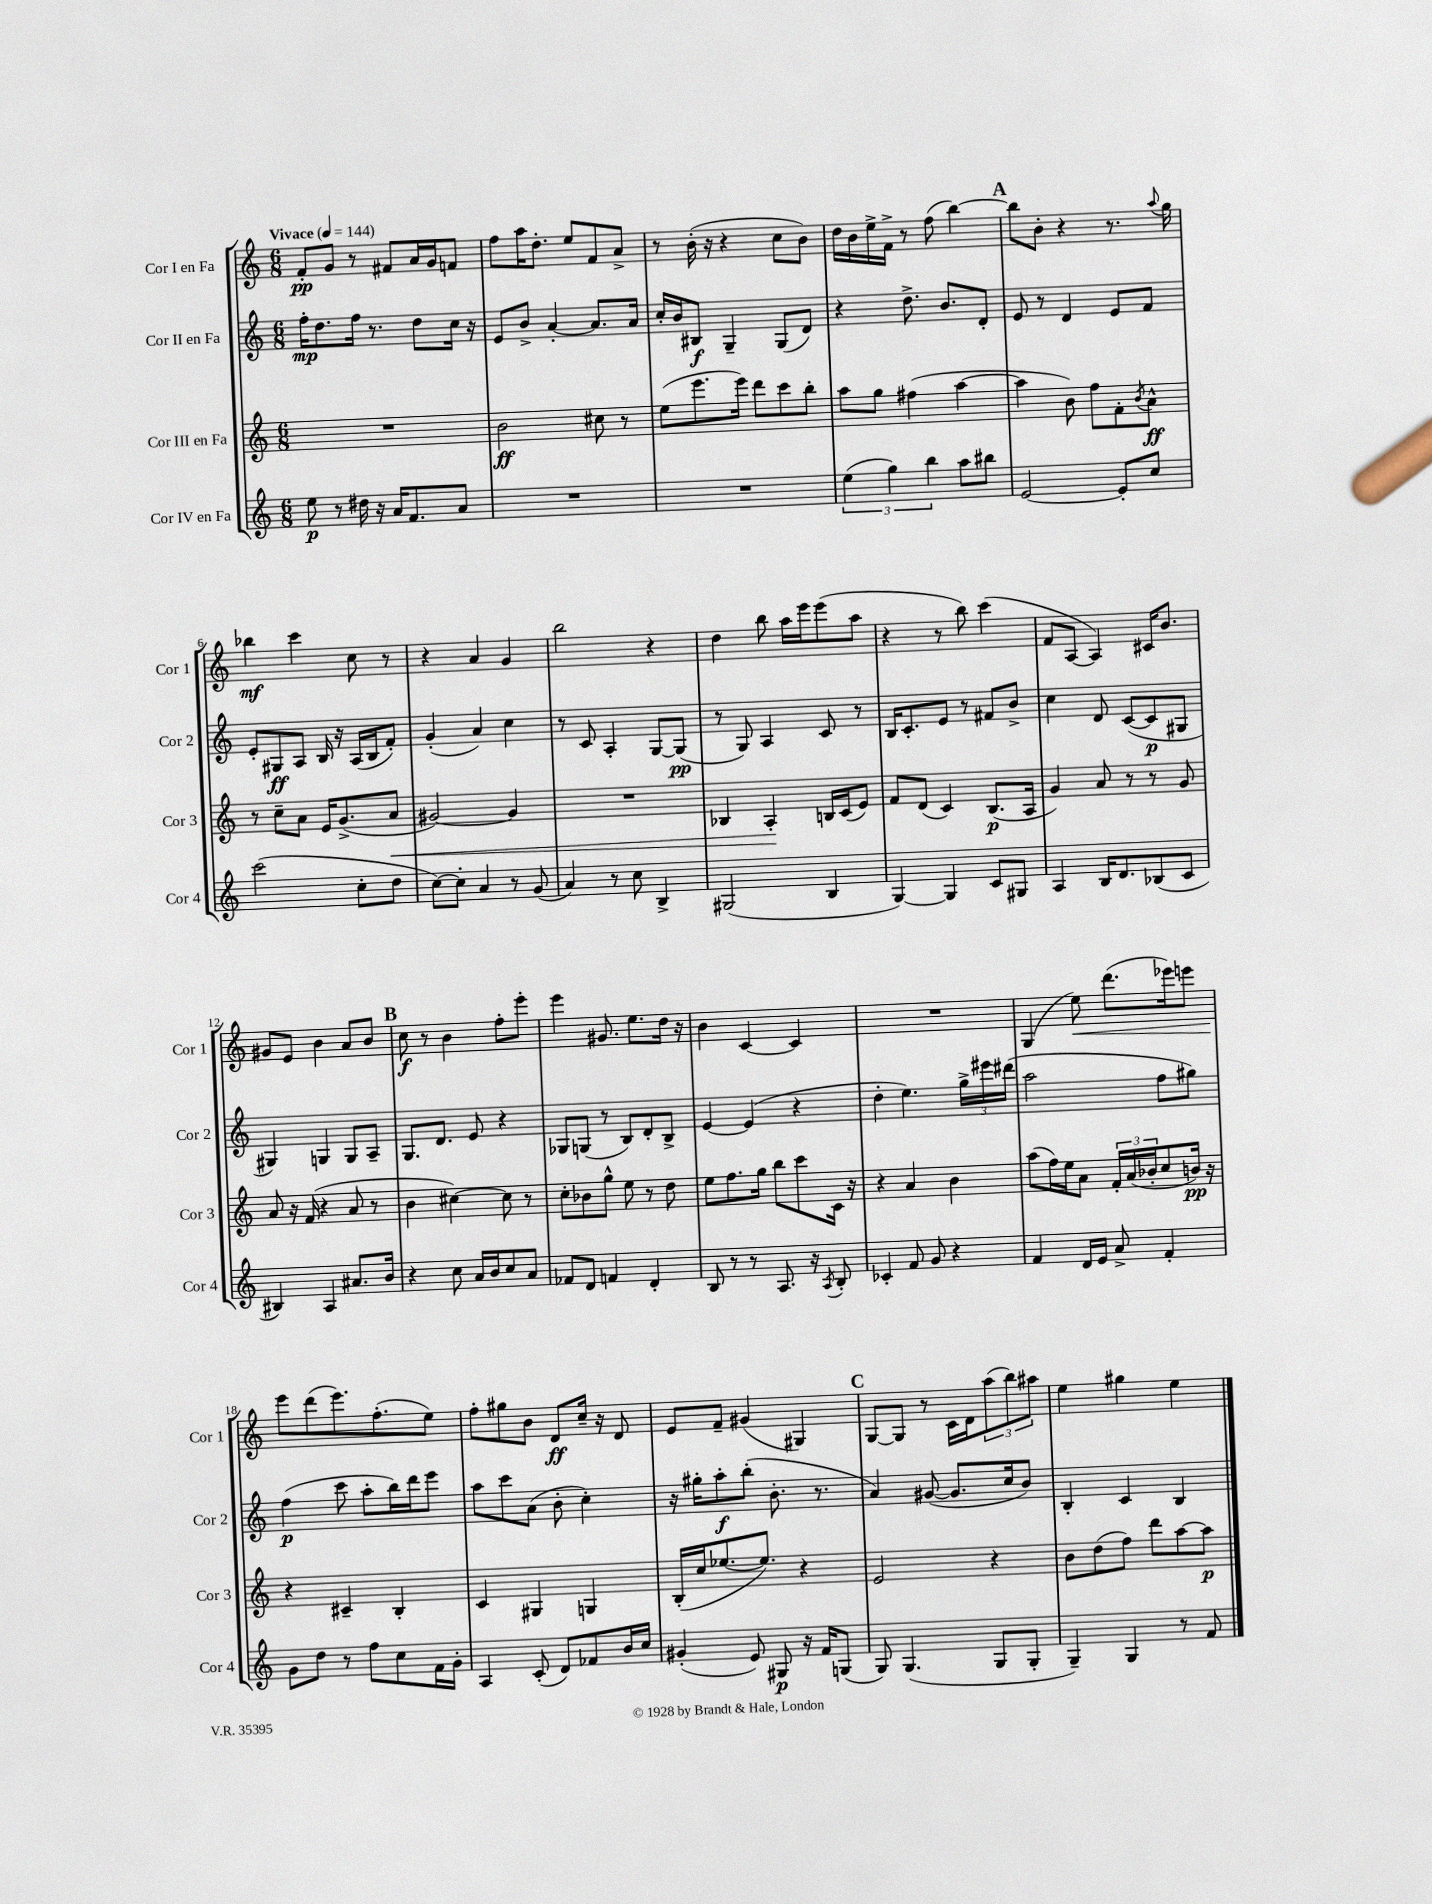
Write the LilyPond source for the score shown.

<<
\new StaffGroup <<
\new Staff = "s0" \with { instrumentName = "Cor I en Fa" shortInstrumentName = "Cor 1" } {
    \clef treble \key c \major \numericTimeSignature \time 6/8 \tempo "Vivace" 4 = 144
    f'8-.\pp g'8 r8 fis'8 a'16 g'16 f'8 |
    f''8 a''16 d''8.-. e''8 f'8 a'8-> |
    r8 b'16-.( r16 r4 c''8 b'8) |
    d''16 b'16 e''16-> f'16-> r8 f''8( b''4~) |
    \mark \markup { \bold "A" } b''8 b'8-. r4 r8. \appoggiatura { a''8 } g''16 |
    bes''4\mf c'''4 c''8 r8 |
    r4 a'4 g'4 |
    b''2 r4 |
    d''4 b''8 a''16 e'''16 e'''8( a''8 |
    r4 r8 b''8) c'''4( |
    f'8 a8~ a4) cis'16 b'8. |
    gis'8 e'8 b'4 a'8 b'8 |
    \mark \markup { \bold "B" } c''8\f r8 b'4 f''8-. e'''8-. |
    e'''4 gis'8. e''8. d''16 r16 |
    b'4 c'4~ c'4 |
    R2. |
    g4( e''8\<) d'''8.( ees'''16) e'''8 |
    e'''8\! d'''8( e'''8.) f''8.-.( e''8) |
    f''8-. gis''8 b'8 d'8\ff c''16-- r16 d'8 |
    e'8 f'8-- gis'4( gis4) |
    \mark \markup { \bold "C" } g8~ g8 r8 c'16 d'16 \tuplet 3/2 { a''8( b''8) ais''8 } |
    e''4 gis''4 e''4 \bar "|." |
}
\new Staff = "s1" \with { instrumentName = "Cor II en Fa" shortInstrumentName = "Cor 2" } {
    \clef treble \key c \major \numericTimeSignature \time 6/8
    f''16-.\mp d''8. f''16 r8. d''8 c''16 r16 |
    e'8 b'8-> a'4~-. a'8. a'16 |
    c''16-. b'16 bis8\f g4-- g8( d'8) |
    r4 d''8.-> b'8. d'8-. |
    \mark \markup { \bold "A" } e'8 r8 d'4 e'8 f'8 |
    e'8-. gis8\ff a8 b16 r16 a16( b16 f'8-.) |
    g'4-.( a'4) c''4 |
    r8 c'8 a4-. g8~ g8\pp( |
    r8 g8) a4 c'8 r8 |
    b16 c'8.-. e'8 r8 fis'8 b'8-> |
    c''4 d'8 c'8~( c'8\p gis8 |
    gis4) g4 g8 a8-- |
    \mark \markup { \bold "B" } g8. d'8. e'8 r4 |
    ges8 g8( r8 b8) d'8-. b8-> |
    e'4~ e'4( r4 |
    d''4-. e''4.) \tuplet 3/2 { g''16-> eis'''16 dis'''16( } |
    a''2 f''8 gis''8) |
    f''4\p( c'''8 a''8-. b''16) d'''16 e'''8 |
    a''8 c'''8 a'8( b'8-. c''4-.) |
    r16 gis''16-. a''8-.\f b''8-.( b'8.-. r8. |
    \mark \markup { \bold "C" } a'4) gis'8~( gis'8. c''16 b'8) |
    b4-. c'4 b4 \bar "|." |
}
\new Staff = "s2" \with { instrumentName = "Cor III en Fa" shortInstrumentName = "Cor 3" } {
    \clef treble \key c \major \numericTimeSignature \time 6/8
    R2. |
    b'2\ff cis''8 r8 |
    e''8( e'''8. e'''16) d'''8 c'''8 b''8-. |
    a''8 g''8 fis''4( a''4~ |
    \mark \markup { \bold "A" } a''4 b'8) f''8 f'8-. \acciaccatura { b'8 } a'8-^\ff |
    r8 c''8-- a'8 e'16 g'8.->( a'8\< |
    gis'2~) gis'4 |
    R2. |
    bes4 a4-.\! b16 c'16( e'8) |
    f'8 d'8( c'4) b8.\p( a16 |
    g'4) a'8 r8 r8 g'8 |
    a'8 r16 f'16( r4 a'8 r8 |
    \mark \markup { \bold "B" } b'4 cis''4~) cis''8 r8 |
    c''8-. bes'8 g''8-^ e''8 r8 d''8 |
    e''8 f''8. g''16 b''8 c'''8 c'16 r16 |
    r4 a'4 b'4 |
    a''8( f''16) e''16 a'8 \tuplet 3/2 { f'16-. a'16( bes'16-. } c''8 b'16\pp) r16 |
    r4 cis'4-- b4-. |
    c'4 gis4 g4 |
    b16-.( c''16 ees''8.~ ees''8.) r4 |
    \mark \markup { \bold "C" } e'2 r4 |
    b'8 d''8( f''8) d'''8 a''8~ a''8\p \bar "|." |
}
\new Staff = "s3" \with { instrumentName = "Cor IV en Fa" shortInstrumentName = "Cor 4" } {
    \clef treble \key c \major \numericTimeSignature \time 6/8
    e''8\p r8 dis''16 r16 a'16 f'8. a'8 |
    R2. |
    R2. |
    \tuplet 3/2 { e''4( g''4) b''4 } a''8 bis''8 |
    \mark \markup { \bold "A" } e'2~ e'8-. c''8 |
    c'''2( c''8-. d''8 |
    c''8~) c''8-. a'4 r8 g'8( |
    a'4) r8 c''8 b4-> |
    gis2( b4 |
    g4~) g4 c'8 gis8 |
    a4 b16 d'8. bes8( c'8 |
    bis4) a4 ais'8. b'16 |
    \mark \markup { \bold "B" } r4 c''8 a'16 b'16 c''8 a'8 |
    fes'8 d'8 f'4 d'4-. |
    b8 r8 r8 a8. r16 \acciaccatura { a8 } b8-. |
    ces'4-. f'8 g'8 r4 |
    f'4 d'16 e'16 a'8-> f'4-. |
    g'8 d''8 r8 f''8 c''8 f'16 g'16-. |
    a4 c'8-.( d'8) fes'8 b'16 c''16 |
    gis'4-.( e'8) gis8\p r16 f'16 g8( |
    \mark \markup { \bold "C" } g8) g4.( g8 g8-. |
    g4--) g4 r8 f'8 \bar "|." |
}
>>
>>
